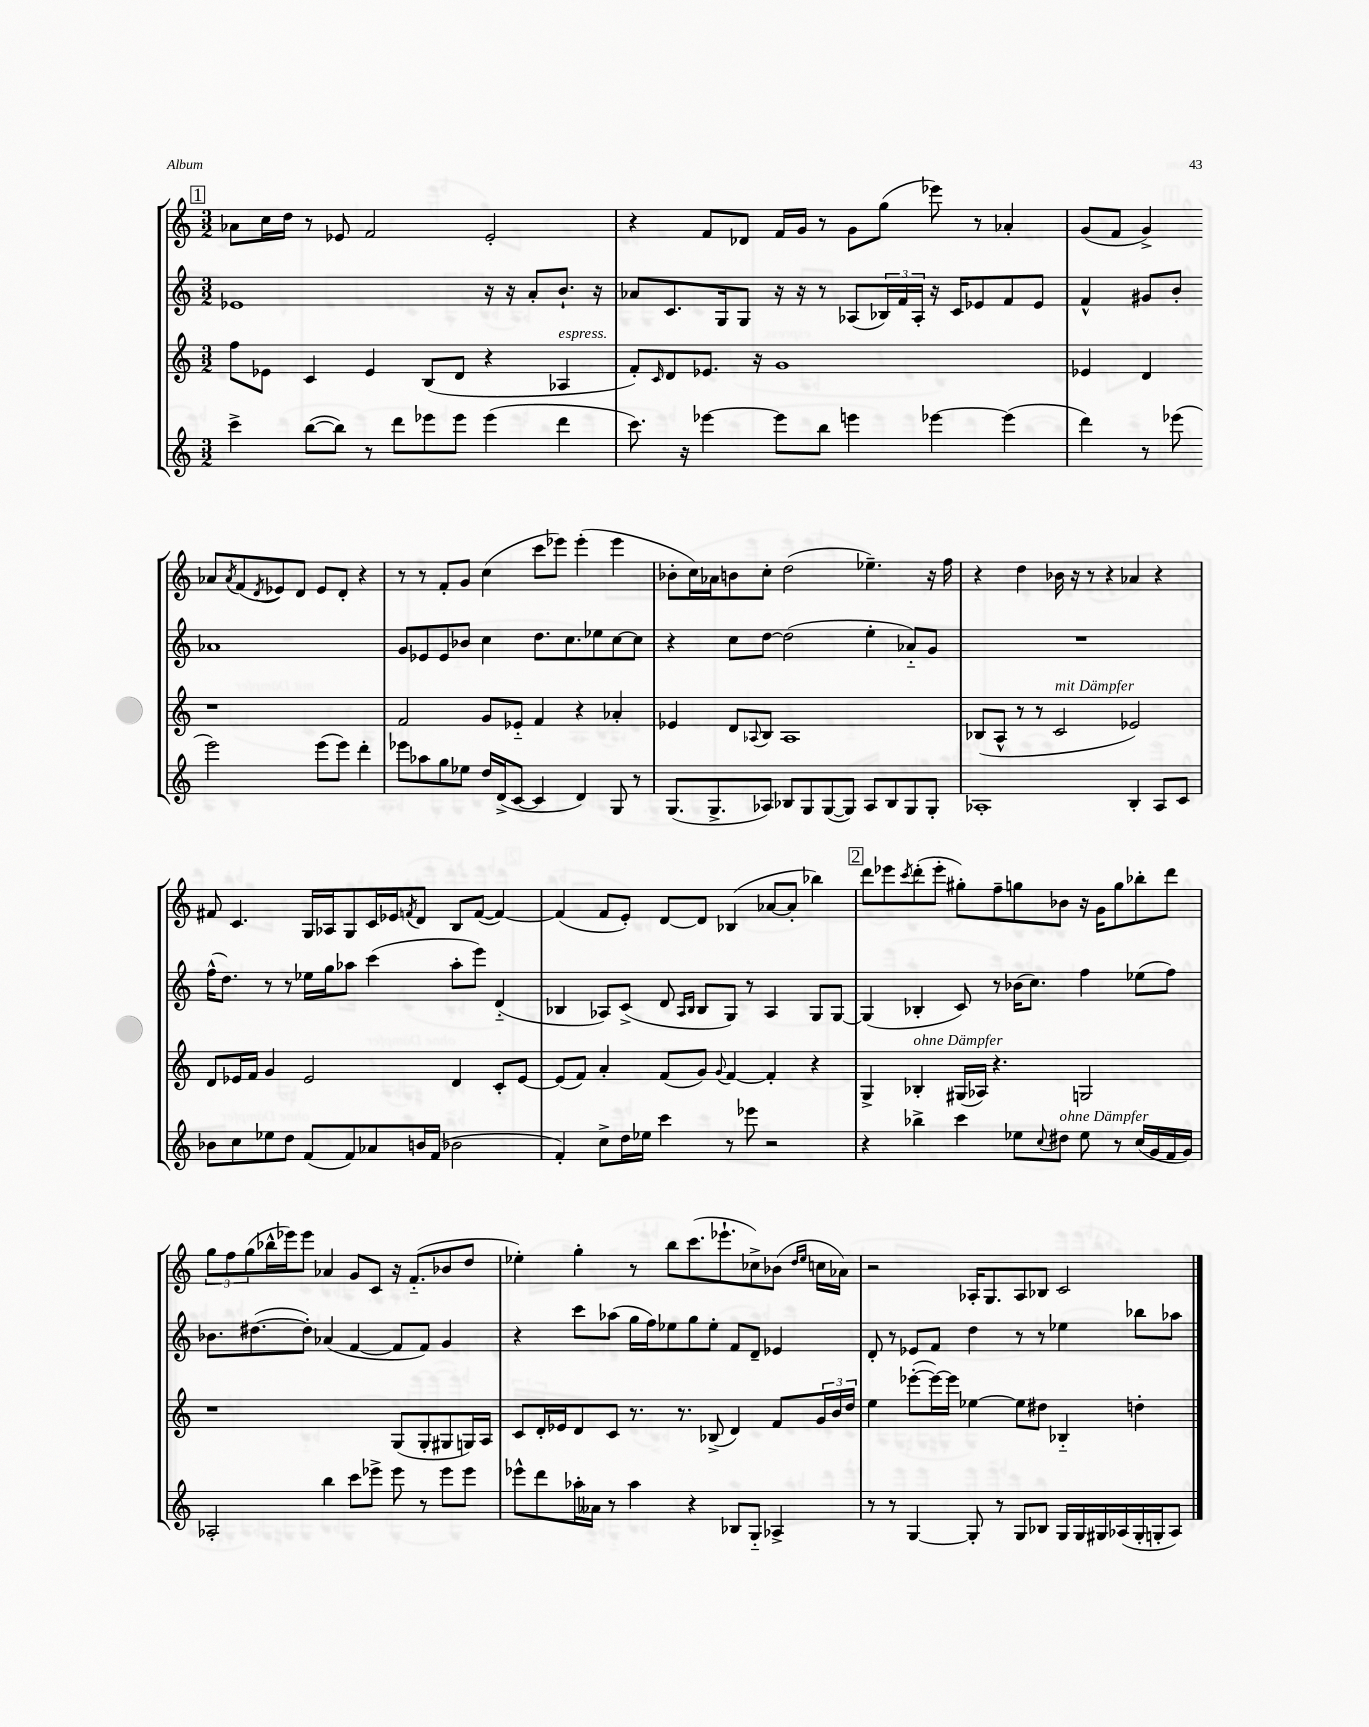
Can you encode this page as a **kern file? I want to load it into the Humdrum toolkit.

**kern	**kern	**kern	**kern
*staff4	*staff3	*staff2	*staff1
*clefG2	*clefG2	*clefG2	*clefG2
*k[]	*k[]	*k[]	*k[]
*M3/2	*M3/2	*M3/2	*M3/2
4ccc^	8ff	1e-	8a-
.	8e-	.	16cc
.	.	.	16dd
([8bb	4c	.	8r
8bb])	.	.	8e-
8r	4e-	.	2f
8ddd	.	.	.
8eee-	(8B	.	.
8eee-	8d	.	.
(4eee-	4r	16r	2e-'
.	.	16r	.
.	.	8a'	.
4ddd	4A-	8.b`	.
.	.	16r	.
=	=	=	=
8.ccc)	8f')	8a-	4r
.	16qqc	.	.
.	8d	8.c	.
16r	.	.	.
[4eee-	8.e-	.	8f
.	.	16G	.
.	.	8G	8d-
.	16r	.	.
8eee-]	1g	16r	16f
.	.	16r	16g
8bb	.	8r	8r
4eee	.	(8A-	8g
.	.	24B-)	(8gg
.	.	24f	.
.	.	24A-'	.
[4eee-	.	16r	8eee-)
.	.	16c	.
.	.	8e-	8r
(4eee-]	.	8f	4a-'
.	.	8e-	.
=	=	=	=
4ddd)	4e-	4f^^	(8g
.	.	.	8f
8r	4d	8g#	4g^)
(8eee-	.	8b'	.
2eee-)	1r	1a-	8a-
.	.	.	8qa-
.	.	.	(8f
.	.	.	8qd
.	.	.	8e-)
.	.	.	8d
(8eee-	.	.	8e-
8eee-)	.	.	8d'
4ddd'	.	.	4r
=	=	=	=
8eee-	2f	8g	8r
8aa-	.	8e-	8r
8gg	.	8e-	8f'
8ee-	.	8b-	8g
16dd	8g	4cc	(4cc
(16d^	.	.	.
[8c	8e-'~	.	.
4c]	4f	8.dd	8ccc
.	.	.	8eee-)
.	.	8.cc	.
4d)	4r	.	(4eee-'
.	.	8ee-	.
8G	4a-'	[8cc	4eee-
8r	.	8cc]	.
=	=	=	=
(8.G	4e-	4r	8b-'
.	.	.	16cc)
8.G^	.	.	16a-
.	8d	8cc	8b
.	8qqA-	.	.
8A-)	8B	[8dd	8cc'
8B-	1A-	(2dd]	(2dd
8G	.	.	.
([8G	.	.	.
8G])	.	.	.
8A-	.	4ee'	4.ee-~)
8B-	.	.	.
8G	.	8a-'~)	.
8G'	.	8g	16r
.	.	.	16ff
=	=	=	=
1A-'	(8B-	1.r	4r
.	8A^^	.	.
.	8r	.	4dd
.	8r	.	.
.	2c	.	16b-
.	.	.	16r
.	.	.	8r
.	.	.	4r
4B'	2e-)	.	4a-
8A-	.	.	4r
8c	.	.	.
=	=	=	=
8b-	8d	(16ff^^	8f#
.	.	8.dd)	.
8cc	16e-	.	4.c
.	16f	.	.
8ee-	4g	8r	.
8dd	.	8r	.
(8f	2e-	16ee-	16G
.	.	16gg	16A-
8f)	.	8aa-	8G
8a-	.	(4ccc	16c
.	.	.	16e-
.	.	.	8qf
16b	.	.	8d
(16f	.	.	.
2b-	4d	8aa-'	8B
.	.	8eee)	([8f
.	8c'	(4d'~	4f_)
.	[8e-	.	.
=	=	=	=
4f')	(8e-]	4B-	(4f]
.	8f)	.	.
8cc^	4a'	8A-)	8f
16dd	.	(8c^	8e')
16ee-	.	.	.
4ccc	(8f	8d	[8d
.	.	16qqA-	.
.	.	16qqB-	.
.	8g)	8B-	8d]
.	8qqg	.	.
8r	[4f	8G)	(4B-
8eee-	.	8r	.
2r	4f']	4A-	[8a-
.	.	.	8a-']
.	4r	8G	4bb-)
.	.	[8G	.
=	=	=	=
4r	4G^	(4G]	8ddd
.	.	.	8eee-
.	.	.	8qccc
4bb-^	4B-'	4B-'	(8ddd'
.	.	.	8eee-'
4ccc	(16G#	8c)	8gg#')
.	16A-)	.	.
.	4.r	8r	8ff~
8ee-	.	(16b-	8gg
.	.	8.cc)	.
8qqcc	.	.	.
8dd#	.	.	8b-
8ee-	2G	4ff	16r
.	.	.	16g
8r	.	.	8gg
(16cc	.	(8ee-	8bb-'
16g	.	.	.
16f	.	8ff)	8ddd
16g)	.	.	.
=	=	=	=
2A-'	1r	8.b-	12gg
.	.	.	12ff
.	.	.	(12gg
.	.	([8.dd#	.
.	.	.	16bb-^^
.	.	.	16eee-)
.	.	8dd#'])	8eee-
4bb	.	(4a-	4a-
8ccc	.	[4f	8g
8eee-^	.	.	8c
8eee-	(8G	8f]	16r
.	.	.	(8.f'~
8r	8G'	8f)	.
8eee-	8G#	4g	8b-
8eee-	16G)	.	8dd
.	16A	.	.
=	=	=	=
8eee-^^	8c	4r	4ee-')
8ddd	16d'	.	.
.	16e-	.	.
16aa-'	8d	8ccc	4gg'
16a--	.	.	.
8r	8c	(8aa-	.
4aa-	8.r	16gg	8r
.	.	16ff)	.
.	.	8ee-	8bb
.	8.r	.	.
4r	.	8gg	(8.ccc
.	(8B-^	8ee-'	.
.	.	.	8.eee-`
8B-	4d)	8f	.
8G'~	.	8d~	8cc-^)
4A-^	8f	4e-	(8b-
.	.	.	16qqdd
.	.	.	16qqee-
.	24g	.	16cc
.	24b	.	.
.	.	.	16a-)
.	24dd	.	.
=	=	=	=
8r	4ee	8d'	2r
8r	.	8r	.
[4G	([8eee-'	8e-	.
.	16eee-_)	8f	.
.	16eee-]	.	.
8G']	[4ee-	4dd	16A-'
.	.	.	8.G
8r	.	.	.
8G	8ee-]	8r	8A-
8B-	8dd#	8r	8B-
16G	4B-'~	4ee-	2c
16G	.	.	.
16G#	.	.	.
(16A-	.	.	.
16G#'	4dd'	8bb-	.
16G'	.	.	.
8A-)	.	8aa-	.
==	==	==	==
*-	*-	*-	*-
